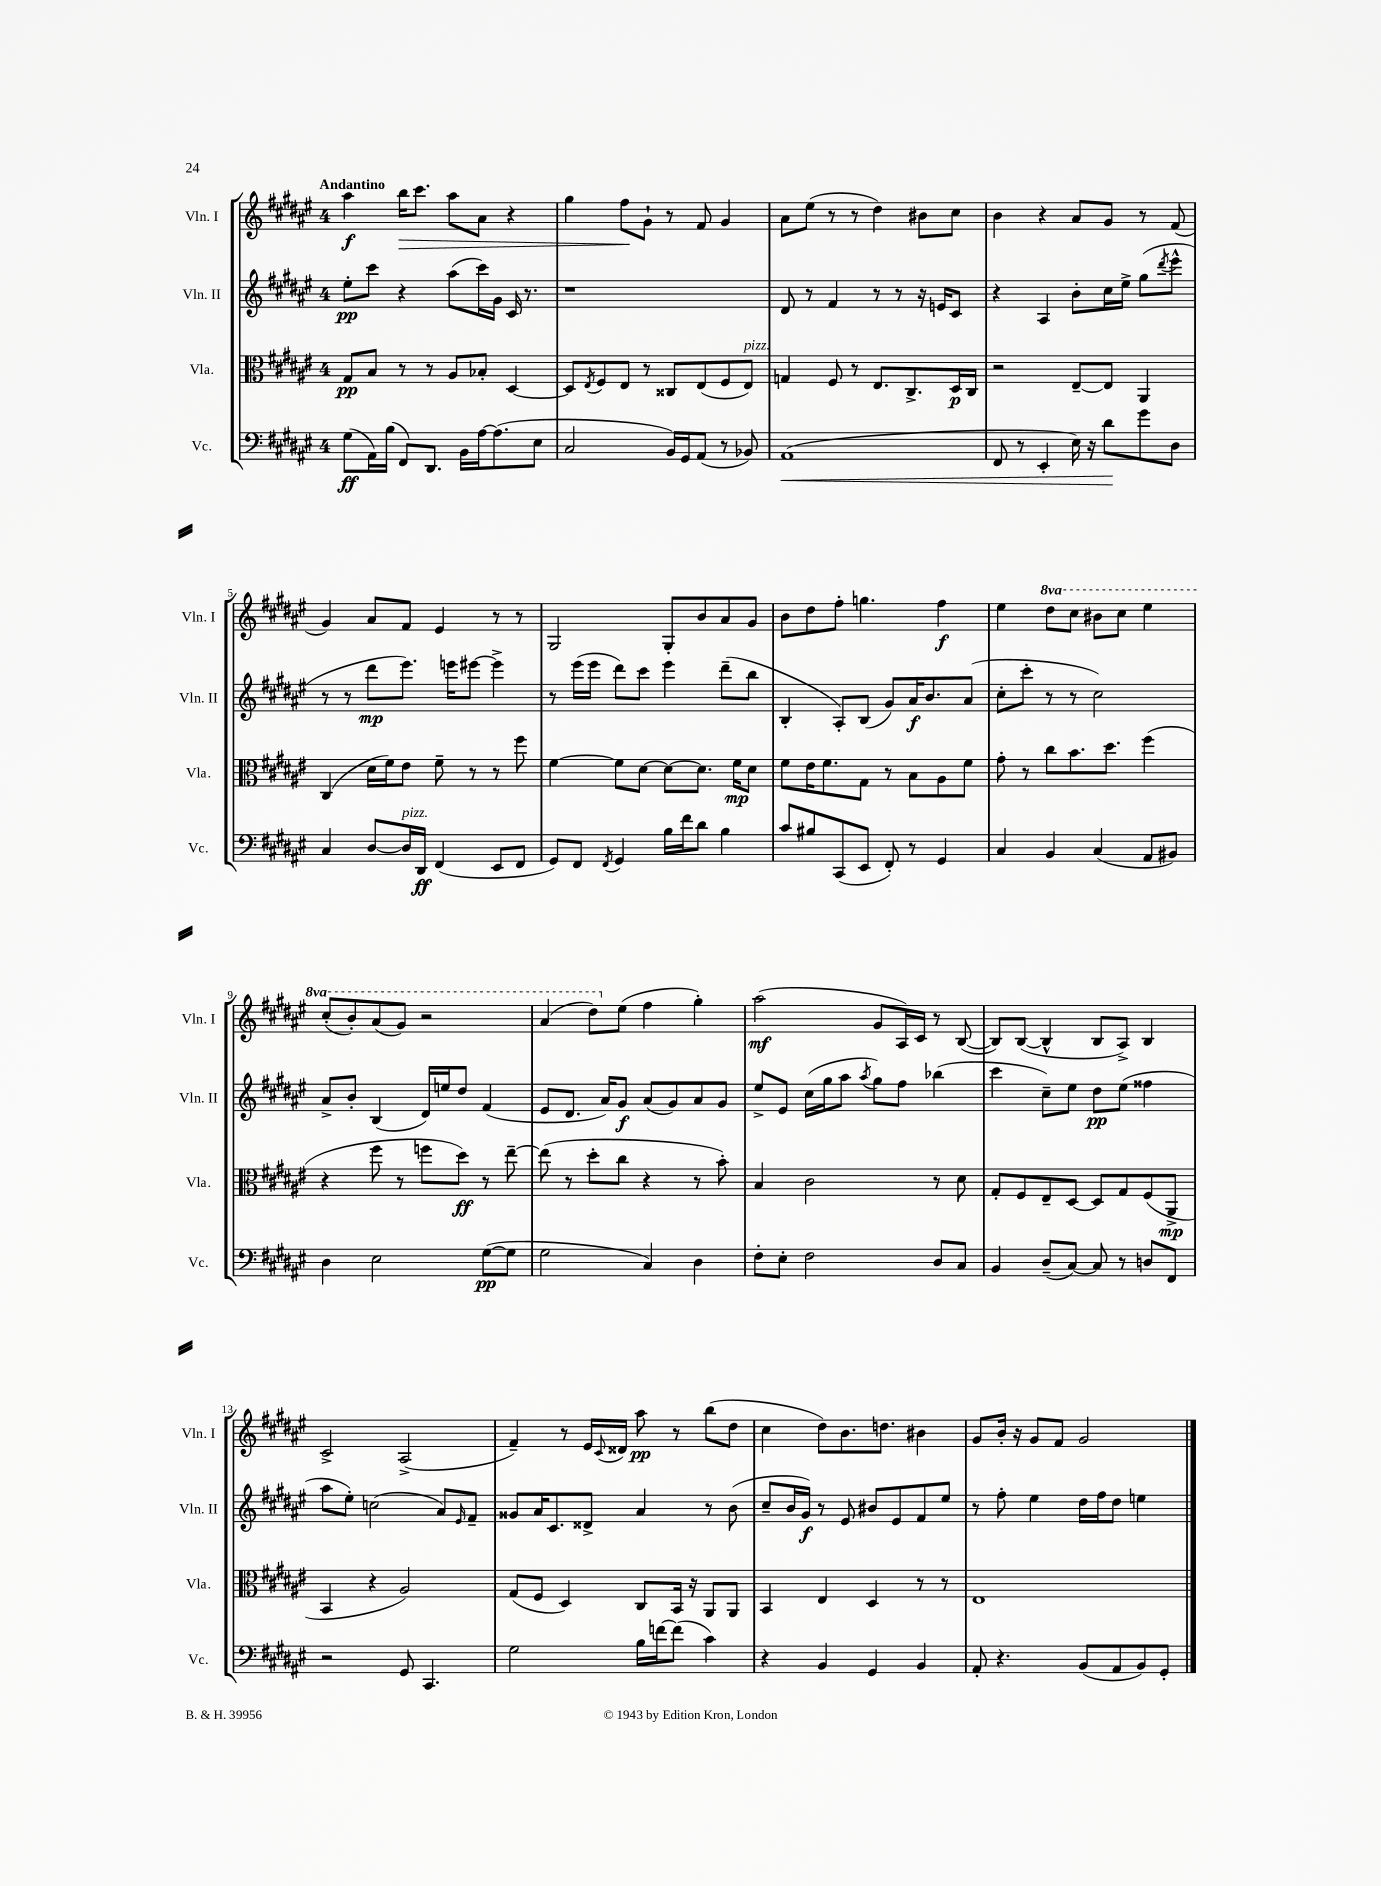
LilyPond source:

<<
\new StaffGroup <<
\new Staff = "s0" \with { instrumentName = "Vln. I" shortInstrumentName = "Vln. I" } {
    \clef treble \key fis \major \once \override Staff.TimeSignature.style = #'single-digit \time 4/4 \set Staff.ottavationMarkups = #ottavation-simple-ordinals \tempo "Andantino"
    ais''4\f b''16\> cis'''8. ais''8 ais'8 r4 |
    gis''4 fis''8\! gis'8-! r8 fis'8 gis'4 |
    ais'8 eis''8( r8 r8 dis''4) bis'8 cis''8 |
    b'4 r4 ais'8 gis'8 r8 fis'8( |
    gis'4) ais'8 fis'8 eis'4 r8 r8 |
    gis2 gis8-. b'8 ais'8 gis'8 |
    b'8 dis''8 fis''8-. g''4. fis''4\f |
    eis''4 \ottava #1 dis'''8 cis'''8 bis''8 cis'''8 eis'''4 |
    cis'''8-.( b''8-.) ais''8( gis''8) r2 |
    ais''4( dis'''8) \ottava #0 eis''8( fis''4 gis''4-.) |
    ais''2\mf( gis'8 ais16) cis'16 r8 b8~( |
    b8) b8~( b4-^ b8 ais8->) b4 |
    cis'2-> ais2->( |
    fis'4--) r8 eis'16 \appoggiatura { cis'8 } disis'16 ais''8\pp r8 b''8( dis''8 |
    cis''4 dis''8) b'8. d''8. bis'4 |
    gis'8 b'16-. r16 gis'8 fis'8 gis'2 \bar "|." |
}
\new Staff = "s1" \with { instrumentName = "Vln. II" shortInstrumentName = "Vln. II" } {
    \clef treble \key fis \major \once \override Staff.TimeSignature.style = #'single-digit \time 4/4
    eis''8-.\pp cis'''8 r4 ais''8( cis'''16) gis'16 cis'16 r8. |
    r1 |
    dis'8 r8 fis'4 r8 r8 r16 e'16 cis'8 |
    r4 ais4 b'8-. cis''16 eis''16-> gis''8( \acciaccatura { dis'''8 } eis'''8-^ |
    r8 r8 dis'''8\mp eis'''8.) e'''16 eis'''8~ eis'''4-> |
    r8 eis'''16( eis'''16 dis'''8) cis'''8 eis'''4 dis'''8--( b''8 |
    b4-. ais8-.) b8( gis'8) ais'16\f b'8. ais'8( |
    cis''8-. cis'''8-. r8 r8 cis''2) |
    ais'8-> b'8-. b4( dis'16) e''16 dis''8 fis'4( |
    eis'8 dis'8. ais'16) gis'8\f ais'8( gis'8) ais'8 gis'8 |
    eis''8-> eis'8 cis''16( gis''16 ais''8 \acciaccatura { ais''8 } gis''8) fis''8 bes''4( |
    cis'''4 cis''8--) eis''8 dis''8\pp eis''8( fisis''4 |
    ais''8 eis''8-.) c''2( ais'8) \grace { eis'16 } fis'8-- |
    gisis'8 ais'16 cis'8. disis'8-> ais'4 r8 b'8( |
    cis''8-- b'16 gis'16\f) r8 eis'8 bis'8 eis'8 fis'8 eis''8 |
    r8 fis''8-. eis''4 dis''16 fis''16 dis''8 e''4 \bar "|." |
}
\new Staff = "s2" \with { instrumentName = "Vla." shortInstrumentName = "Vla." } {
    \clef alto \key fis \major \once \override Staff.TimeSignature.style = #'single-digit \time 4/4
    gis8\pp b8 r8 r8 ais8 bes8-. dis4~ |
    dis8 \acciaccatura { eis8 } fis8 eis8 r8 cisis8 eis8( fis8 eis8^\markup { \italic "pizz." }) |
    g4 fis8 r8 eis8. cis8.-> dis16\p cis16 |
    r2 eis8~-- eis8 ais,4 |
    cis4( dis'16 fis'16) eis'8 fis'8-- r8 r8 fis''8 |
    fis'4~ fis'8 dis'8~ dis'8~ dis'8. fis'16\mp dis'8 |
    fis'8 eis'16 fis'8. gis8 r8 b8 ais8 fis'8 |
    gis'8-. r8 cis''8 b'8. dis''8. fis''4( |
    r4 fis''8 r8 f''8 dis''8\ff) r8 eis''8~-- |
    eis''8( r8 dis''8-. cis''8 r4 r8 b'8-.) |
    b4 cis'2 r8 dis'8 |
    gis8-. fis8 eis8-- dis8~ dis8 gis8 fis8( ais,8->\mp |
    b,4 r4 ais2) |
    gis8( fis8 dis4) cis8 b,16 r16 ais,8 ais,8 |
    b,4 eis4 dis4 r8 r8 |
    eis1 \bar "|." |
}
\new Staff = "s3" \with { instrumentName = "Vc." shortInstrumentName = "Vc." } {
    \clef bass \key fis \major \once \override Staff.TimeSignature.style = #'single-digit \time 4/4
    gis8\ff( ais,16) b16( fis,8) dis,8. b,16 ais16~ ais8.( eis8 |
    cis2 b,16) gis,16 ais,8( r8 bes,8) |
    ais,1\<( |
    fis,8 r8 eis,4-. eis16) r16 dis'8\! gis'8 dis8 |
    cis4 dis8~ dis16^\markup { \italic "pizz." } dis,16\ff fis,4( eis,8 fis,8 |
    gis,8) fis,8 \acciaccatura { fis,8 } gis,4 b16 fis'16 dis'8 b4 |
    cis'8 bis8 cis,8( eis,8 fis,8-.) r8 gis,4 |
    cis4 b,4 cis4( ais,8 bis,8) |
    dis4 eis2 gis8~\pp( gis8 |
    gis2 cis4) dis4 |
    fis8-. eis8-. fis2 dis8 cis8 |
    b,4 dis8--( cis8~) cis8 r8 d8 fis,8 |
    r2 gis,8 cis,4. |
    gis2 b16 f'16~ f'8( cis'4) |
    r4 b,4 gis,4 b,4 |
    ais,8-. r4. b,8( ais,8 b,8) gis,8-. \bar "|." |
}
>>
>>
